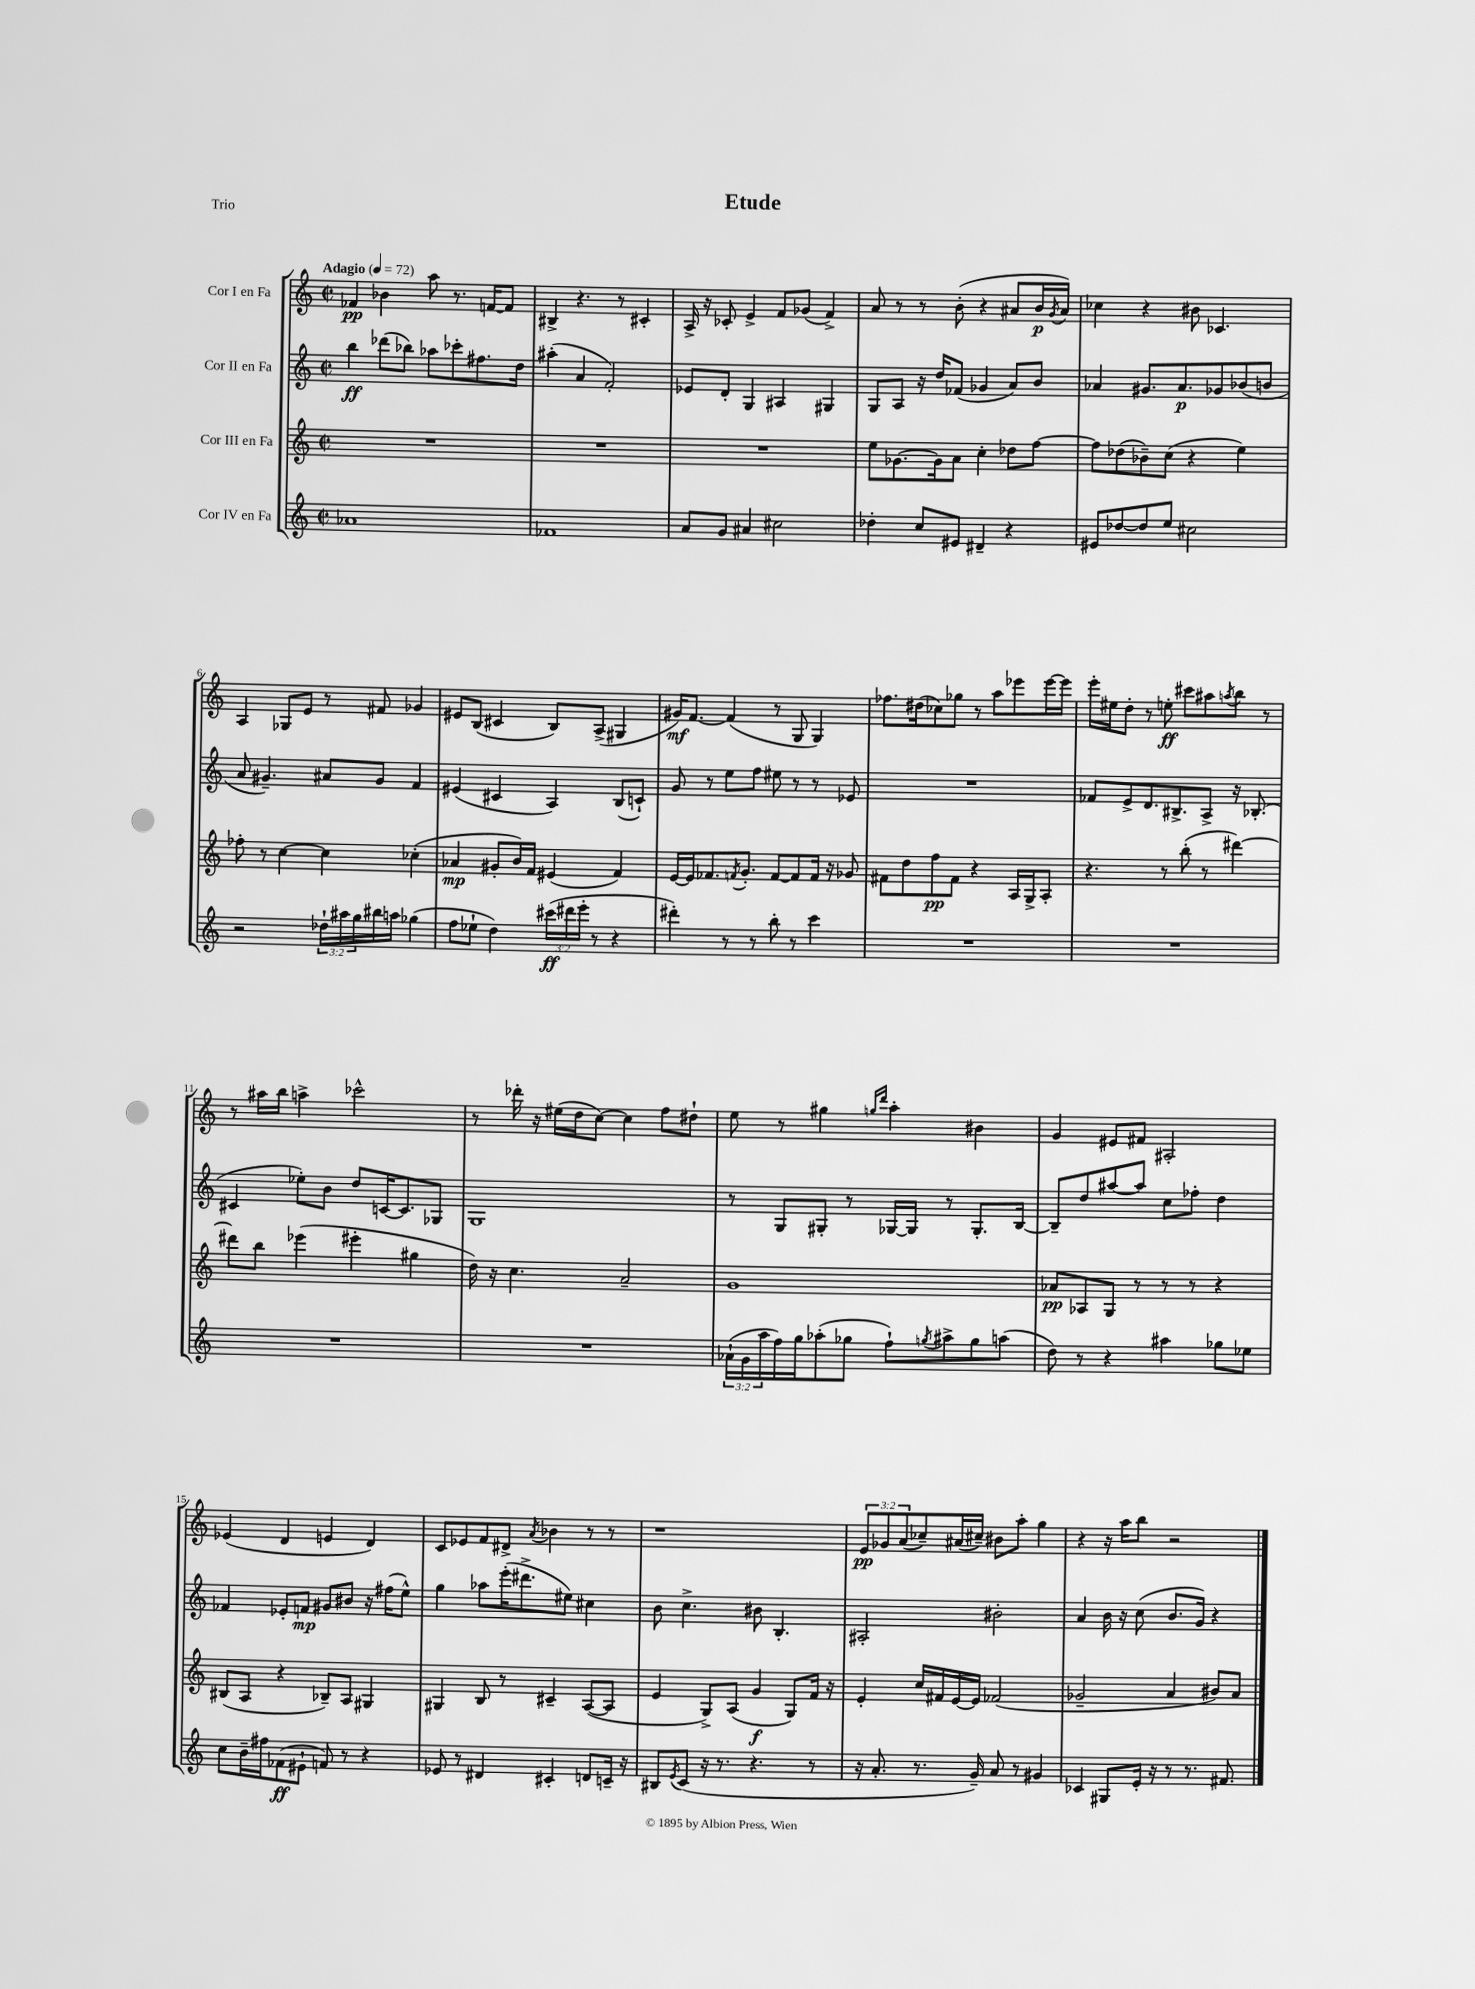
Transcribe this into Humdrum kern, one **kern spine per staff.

**kern	**kern	**kern	**kern
*staff4	*staff3	*staff2	*staff1
*clefG2	*clefG2	*clefG2	*clefG2
*k[]	*k[]	*k[]	*k[]
*M2/2	*M2/2	*M2/2	*M2/2
*met(c|)	*met(c|)	*met(c|)	*met(c|)
*MM72	*MM72	*MM72	*MM72
1a-	1r	4bb	4f-
.	.	(8ddd-	4b-
.	.	8bb-)	.
.	.	8aa-	8aa
.	.	8ccc-'	8.r
.	.	8.ff#	.
.	.	.	[16f
.	.	.	8f]
.	.	16dd	.
=	=	=	=
1f-	1r	(4aa#'	4B#^
.	.	4a	4.r
.	.	2f')	.
.	.	.	8r
.	.	.	4c#'
=	=	=	=
8a	1r	8e-	16A^
.	.	.	16r
8g	.	8d'	8c-'
4a#	.	4G	4e^
2cc#	.	4A#	8f
.	.	.	(8g-
.	.	4G#	4f^)
=	=	=	=
4dd-'	8ee	8G	8a
.	[8.g-	8A	8r
8cc	.	16r	8r
.	16g-]	16dd	.
8e#	8a	(8f-	(8b'
4d#~	4cc'	4g-	4r
4r	8dd-	8a)	8a#
.	[8ff	8b	16b
.	.	.	8qg
.	.	.	16a#)
=	=	=	=
8e#	8ff]	4a-	4cc-
[8dd-	(8dd-	.	.
8dd-]	8b-~)	8.g#	4r
8ee	(8cc	.	.
.	.	8.a-	.
2cc#	4r	.	8b#
.	.	8g-	4.c-
.	4ee)	(8b-	.
.	.	8b	.
=	=	=	=
2r	8ff-'	8a	4A
.	8r	4.g#~)	.
.	[4cc	.	8G-
.	.	.	8e
24dd-`	4cc]	8a#	8r
24aa#	.	.	.
24gg	.	.	.
16bb#	.	8g#	8f#
16aa	.	.	.
(4gg-	(4cc-'	4f	4g-
=	=	=	=
8ff	4a-	(4e#	8e#
8ee-`	.	.	(8B
4dd)	8g#'	4c#	4c#
.	16b)	.	.
.	16f	.	.
(24ccc#	(4e#	4A)	8B)
24ddd#	.	.	.
24eee'	.	.	.
8r	.	.	(8A^
4r	4f)	(8B	4G#
.	.	8c`)	.
=	=	=	=
4ddd#')	[16e	8g	16g#)
.	16e]	.	[8.f
.	8.f-	8r	.
8r	.	8ee	(4f]
.	8qf	.	.
.	8.g'	.	.
8r	.	8ff	.
8bb'	[8f	8ee#	8r
8r	8f]	8r	8G
4ccc	16f	8r	4G)
.	16r	.	.
.	8g-	8e-	.
=	=	=	=
1r	8f#	1r	8.ff-
.	8dd	.	.
.	.	.	(16dd#
.	8ff	.	8cc-)
.	8f#	.	8gg-
.	4r	.	8r
.	.	.	8aa
.	16A	.	8eee-
.	16G^	.	.
.	8A'	.	[16eee-
.	.	.	16eee-]
=	=	=	=
1r	4.r	8f-	16eee'
.	.	.	16ee#
.	.	8e^	8dd'
.	.	8.d	8r
.	8r	.	8ee'
.	.	8.B#^	.
.	(8bb'	.	8ccc#
.	8r	8A^	8aa#
.	.	.	8qaa
.	[4ddd#)	16r	8bb
.	.	(8.B-'	.
.	.	.	8r
=	=	=	=
1r	8ddd#]	4c#	8r
.	8bb	.	16aa#
.	.	.	16bb
.	(4eee-	8ee-')	4aa^
.	.	8b	.
.	4eee#'	8dd	2ccc-^^
.	.	[16c	.
.	.	8.c]	.
.	4gg#	.	.
.	.	8G-	.
=	=	=	=
1r	16dd)	1G	8r
.	16r	.	.
.	4.cc	.	16ddd-'
.	.	.	16r
.	.	.	(16ee#
.	.	.	16dd
.	.	.	[8cc)
.	2a~	.	4cc]
.	.	.	8ff
.	.	.	8dd#`
=	=	=	=
(24a-`	1g	8r	8ee
24g	.	.	.
24aa	.	.	.
16ff)	.	8G	8r
16gg	.	.	.
(8aa-'	.	8G#'	4gg#
8gg-	.	8r	.
.	.	.	16qqgg
.	.	.	16qqddd
8ff`)	.	[16G-	4aa'
.	.	16G-]	.
8qgg	.	.	.
8aa#^	.	8r	.
8gg	.	8.G-'	4b#
(8aa	.	.	.
.	.	[16B	.
=	=	=	=
8dd)	8a-	8B~]	4g
8r	8A-	8dd	.
4r	8G	[8aa#	8e#
.	8r	8aa#]	8f#
4aa#	8r	8cc	2A#'
.	8r	8ff-'	.
8gg-	4r	4dd	.
8ee-	.	.	.
=	=	=	=
8cc	(8B#	4f-	(4e-
16b~	8A	.	.
16ff#	.	.	.
(8f-	4r	8e-'	4d
8e#`	.	8f	.
8f)	8B-~)	8g#	4e
8r	8A	8b#	.
4r	4G#	16r	4d)
.	.	(16ff#	.
.	.	8ee^^)	.
=	=	=	=
8e-	4G#	4gg	8c
8r	.	.	8e-
4d#	8B	8aa-	8f
.	8r	(16eee'	8d#^
.	.	8.ddd#^	.
.	.	.	8qa
4c#'	4c#~	.	4b-
.	.	8ee#)	.
8d	([8A	4cc#	8r
16c~	8A]	.	8r
16r	.	.	.
=	=	=	=
8B#	4e	8b	1r
8qe	.	.	.
(8c	.	4.cc^	.
16r	8G^)	.	.
8.r	.	.	.
.	(8A	.	.
4.r	4g	8b#	.
.	.	4.B'	.
.	8G)	.	.
8r	16f	.	.
.	16r	.	.
=	=	=	=
16r	4e'	2A#'	12e
8.a'	.	.	.
.	.	.	12g-
.	.	.	(12a
8.r	16cc	.	8cc-~)
.	16f#	.	.
.	[16e	.	(16a#
16g~)	16e]	.	16cc#~)
8a	(2f-	2b#'	8b#
8r	.	.	8aa'
4g#	.	.	4gg
=	=	=	=
4c-	2g-~	4a	4r
8G#	.	16b	16r
.	.	16r	16aa
16e'	.	(8cc	8bb
16r	.	.	.
8r	4a	8.b	2r
8.r	.	.	.
.	.	16g)	.
.	8b#)	4r	.
8.f#	.	.	.
.	8a	.	.
==	==	==	==
*-	*-	*-	*-
